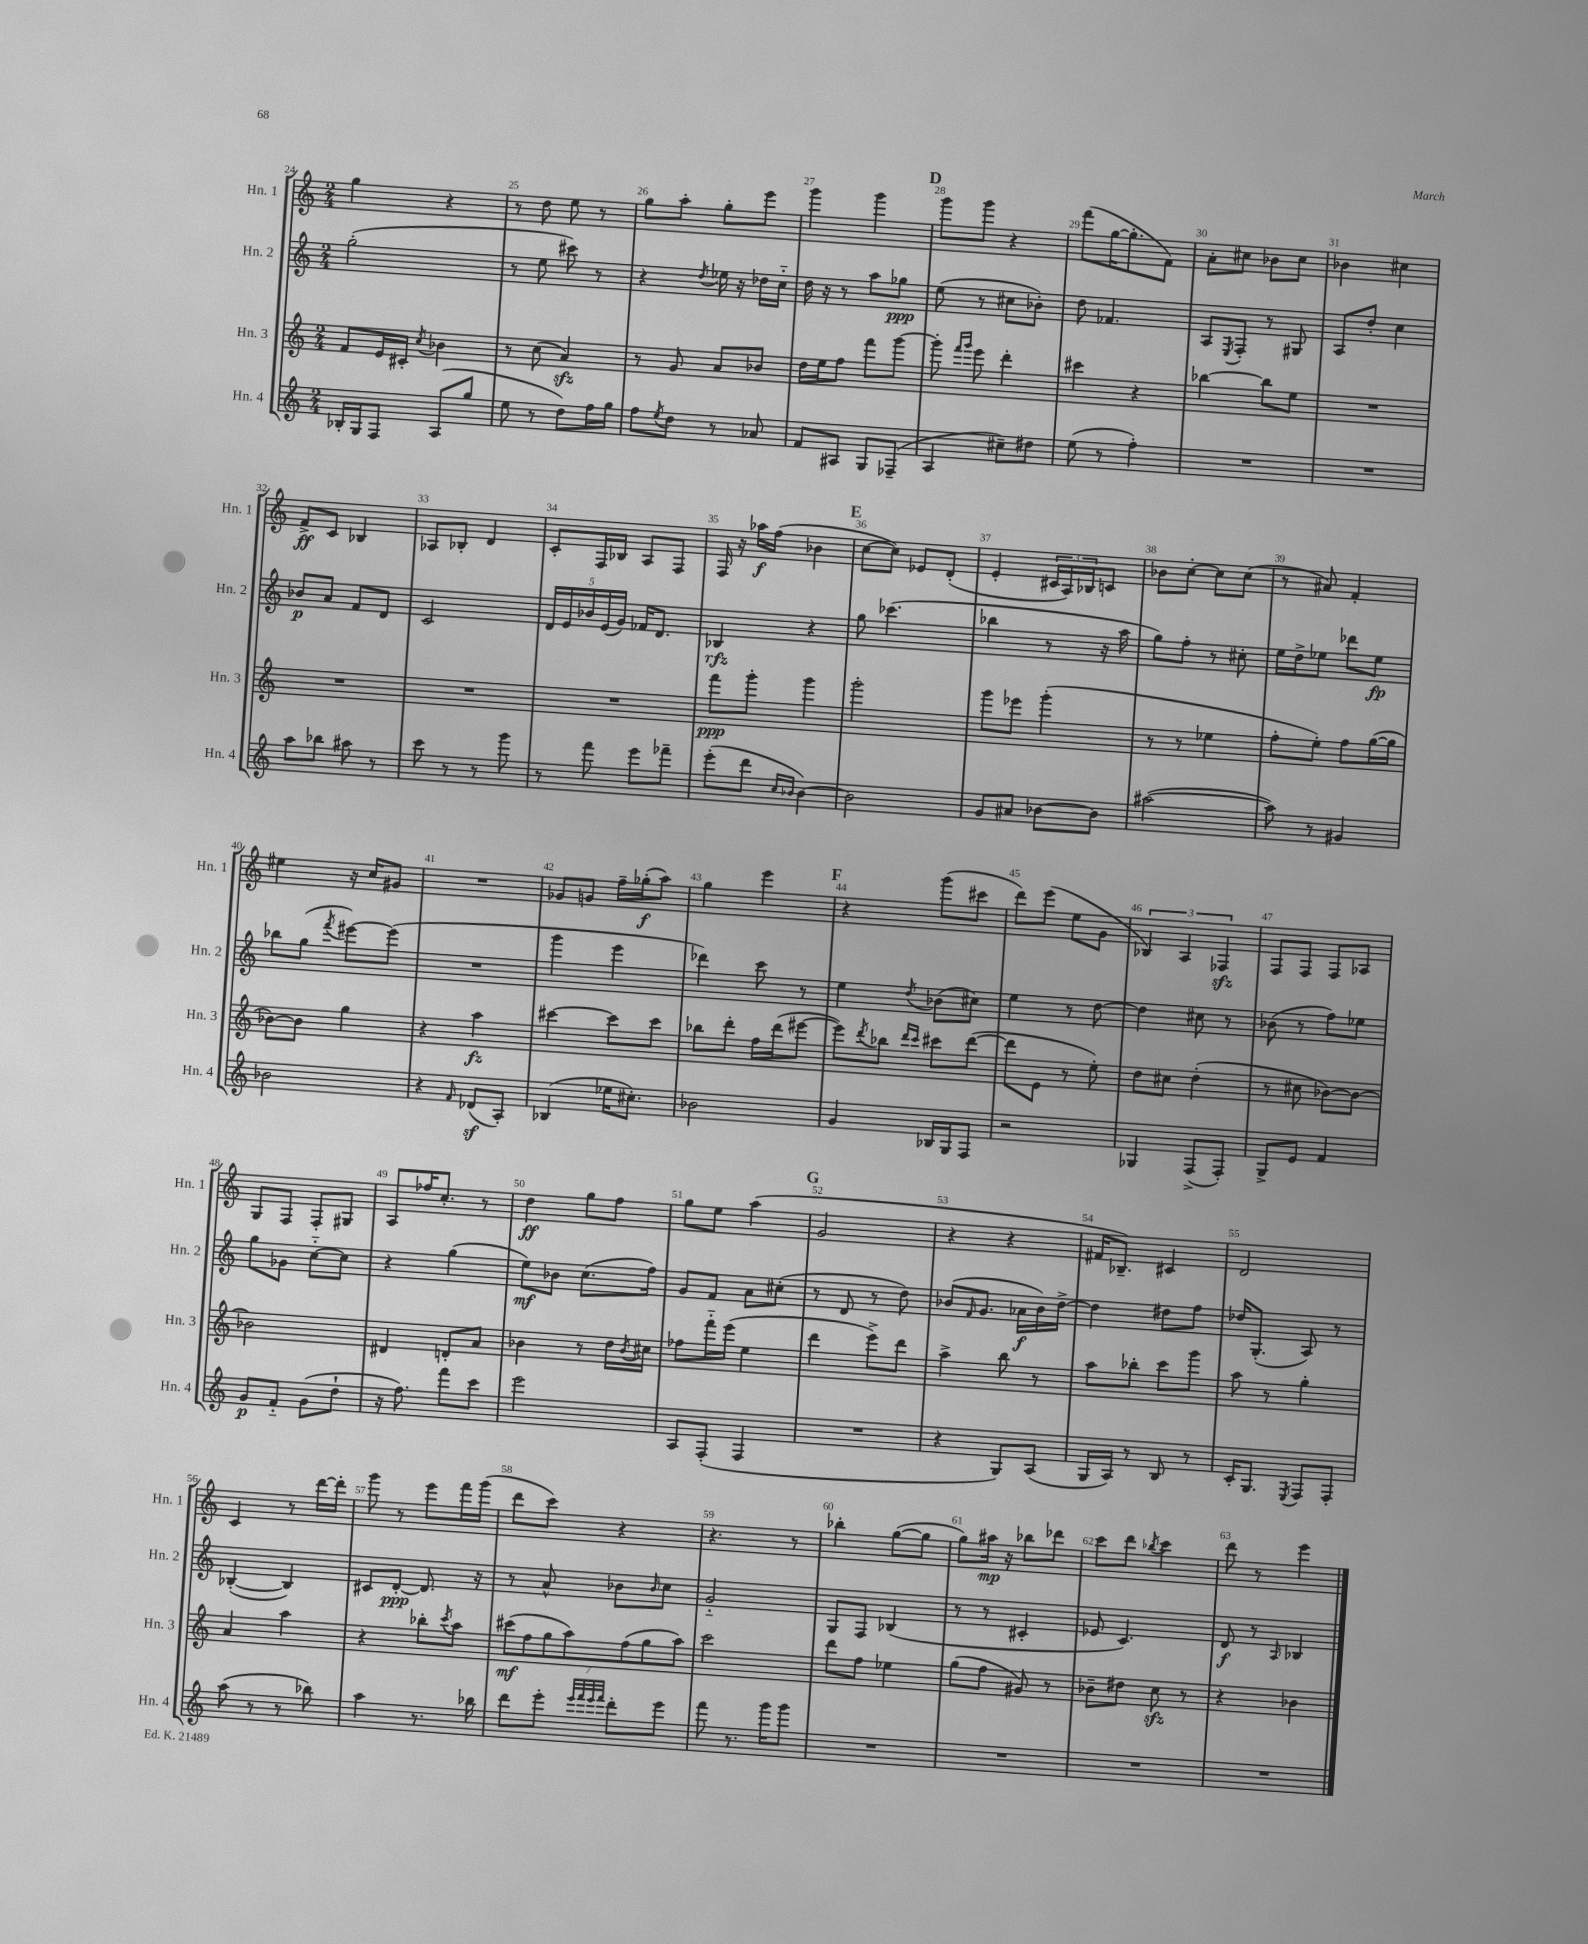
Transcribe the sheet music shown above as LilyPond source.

<<
\new StaffGroup <<
\new Staff = "s0" \with { instrumentName = "Hn. 1" shortInstrumentName = "Hn. 1" } {
    \clef treble \key c \major \numericTimeSignature \time 2/4
    g''4 r4 |
    r8 d''8 e''8 r8 |
    g''8 a''8-. g''8-. e'''8 |
    g'''4 g'''4 |
    \mark \markup { \bold "D" } g'''8 g'''8 r4 |
    f'''8( g''16~ g''8.-. f'8) |
    a'8-. cis''8 bes'8 cis''8 |
    bes'4 cis''4 |
    f'8->\ff c'8 bes4 |
    aes8 bes8-. d'4 |
    c'8-. f16 bes16 a8 f8 |
    f16 r16 aes''16\f f''16( bes'4 |
    \mark \markup { \bold "E" } c''8~ c''8) ees'8 d'8-.( |
    e'4-. \tuplet 3/2 { cis'16 a16) bes16 } c'8 |
    bes'8 c''8~-. c''8 c''8( |
    r8 ais'8) f'4-. |
    eis''4 r16 c''16 gis'8 |
    R2 |
    ges'8 g'8 f''16-- ges''16-.\f( a''8) |
    g''4 e'''4 |
    \mark \markup { \bold "F" } r4 g'''8( cis'''8 |
    d'''8) e'''8( e''8 g'8 |
    \tuplet 3/2 { bes4) a4 fes4\sfz } |
    f8 f8 f8 aes8 |
    g8 f8 f8-. gis8 |
    a8 fes''16 c''8.-. r8 |
    d''4\ff g''8 f''8 |
    g''8 e''8 a''4( |
    \mark \markup { \bold "G" } g'2 |
    r4 r4 |
    fis'16 bes8.--) cis'4 |
    d'2 |
    c'4 r8 d'''16~ d'''16-. |
    g'''8 r8 e'''8 f'''16 g'''16( |
    d'''8 c'''8) r4 |
    r4. r8 |
    bes''4-. g''8~( g''8 |
    g''8) ais''16\mp r16 bes''8 des'''8 |
    c'''8 d'''8 \acciaccatura { bes''8 } c'''4 |
    d'''8 r8 e'''4 \bar "|." |
}
\new Staff = "s1" \with { instrumentName = "Hn. 2" shortInstrumentName = "Hn. 2" } {
    \clef treble \key c \major \numericTimeSignature \time 2/4
    g''2-.( |
    r8 e''8 cis'''8) r8 |
    r4 \acciaccatura { d''8 } ees''16 r16 des''16 c''16-_ |
    d''16 r16 r8 a''8 ges''8\ppp |
    \mark \markup { \bold "D" } e''8( r8 cis''8 bes'8-.) |
    d''8 fes'4. |
    a8 \acciaccatura { e8 } f8-. r8 gis8 |
    a8 d''8-. c''4 |
    bes'8\p a'8 f'8 d'8 |
    c'2 |
    \tuplet 5/4 { d'16 e'16 bes'16 e'16( g'16) } fes'16 d'8. |
    bes4\rfz r4 |
    \mark \markup { \bold "E" } g''8 ces'''4.( |
    bes''4 r8 r16 a''16 |
    g''8) f''8-. r8 cis''8-. |
    e''16 d''16-> ees''8 des'''8 ees''8\fp |
    bes''8 g''8( \acciaccatura { f'''8 } eis'''8~) eis'''8( |
    R2 |
    g'''4 e'''4 |
    des'''4) c'''8 r8 |
    \mark \markup { \bold "F" } e''4 \acciaccatura { d''8 } bes'8( cis''8) |
    e''4 r8 d''8~ |
    d''4 cis''8 r8 |
    bes'8( r8 f''8) ees''8 |
    g''8 ges'8 c''8~-_ c''8 |
    r4 g''4( |
    e''8\mf) bes'8 c''8.( f''16) |
    g'8 f'8 a'8 cis''8-.( |
    \mark \markup { \bold "G" } r8 d'8 r8 d''8) |
    bes'8( \grace { f'16 } g'8. aes'16\f bes'16) d''16~-> |
    d''4 dis''8 f''8 |
    des''16 g8.-.( a8) r8 |
    bes4~-.( bes4) |
    cis'8 d'8~-.\ppp d'8. r16 |
    r8 a'8-^ bes'8 \grace { bes'16 } c''8 |
    g'2-_ |
    g8 f8 bes4( |
    r8 r8 cis'4-. |
    ees'8 c'4.) |
    d'8\f r8 \grace { a16 } bes4 \bar "|." |
}
\new Staff = "s2" \with { instrumentName = "Hn. 3" shortInstrumentName = "Hn. 3" } {
    \clef treble \key c \major \numericTimeSignature \time 2/4
    f'8 e'16 cis'16-. \acciaccatura { c''8 } bes'4 |
    r8 c''8( a'4\sfz) |
    r8 g'8 a'8 bes'8 |
    d''16 e''16 f''8 f'''8 g'''8~ |
    \mark \markup { \bold "D" } g'''8-. \grace { f'''16 g'''16 } e'''8 d'''4-. |
    cis'''4 r4 |
    bes''4~ bes''8 e''8 |
    R2 |
    R2 |
    R2 |
    R2 |
    f'''8\ppp g'''8-. g'''4 |
    \mark \markup { \bold "E" } g'''2-. |
    g'''8 ees'''8 g'''4-.( |
    r8 r8 ees''4 |
    f''8-. e''8-.) f''8 g''16~( g''16 |
    bes'8~) bes'8 g''4 |
    r4 a''4\fz |
    cis'''4~ cis'''8 cis'''8 |
    bes''8 d'''8-. f''16 d'''16( eis'''8~ |
    \mark \markup { \bold "F" } eis'''8) \acciaccatura { d'''8 } bes''8 \grace { d'''16 c'''16 } cis'''8 d'''8~( |
    d'''8 e'8 r8 e''8-.) |
    d''8 cis''8 d''4-.( |
    r8 cis''8 bes'8~) bes'8~ |
    bes'2 |
    dis'4 d'8-. a'8 |
    bes'4 r8 d''16 \acciaccatura { bes'8 } cis''16 |
    fes''8 f'''16-_ e'''16( e''4 |
    \mark \markup { \bold "G" } d'''4 e'''8->) d'''8 |
    a''4-> b''8 r8 |
    a''8 bes''8-. c'''8 g'''8 |
    a''8 r8 g''4-. |
    a'4 a''4 |
    r4 bes''8-. \acciaccatura { c'''8 } a''8 |
    \tuplet 7/4 { cis'''8\mf( f''8 g''8 a''8) f''8( g''8 a''8) } |
    c'''2 |
    d'''8 f''8 ees''4 |
    g''8( f''8 gis'8) r8 |
    bes'8-- dis''8 c''8\sfz r8 |
    r4 bes'4 \bar "|." |
}
\new Staff = "s3" \with { instrumentName = "Hn. 4" shortInstrumentName = "Hn. 4" } {
    \clef treble \key c \major \numericTimeSignature \time 2/4
    bes16-. g16 f8 a8( g''8 |
    e''8 r8 d''8) f''16 g''16 |
    f''8 \acciaccatura { e''8 } d''8 r8 aes'8 |
    f'8 ais8 g8 fes8--( |
    \mark \markup { \bold "D" } a4 cis''8--) dis''8 |
    e''8( r8 f''4-.) |
    R2 |
    R2 |
    a''8 bes''8 ais''8 r8 |
    c'''8 r8 r8 g'''8 |
    r8 f'''8 e'''8 fes'''8-- |
    e'''8-.( d'''8 \grace { c''16 bes'16 } bes'4~) |
    \mark \markup { \bold "E" } bes'2 |
    g'8 ais'8 bes'8~ bes'8 |
    ais''2~( |
    ais''8) r8 gis'4 |
    bes'2 |
    r4 \grace { f'16 } des'8\sf( a8-.) |
    bes4( ees''16 cis''8.-.) |
    bes'2 |
    \mark \markup { \bold "F" } g'4 bes16 g16 f8 |
    r2 |
    ges4 f8->( f8-.) |
    g8-> e'8 f'4 |
    g'8\p f'8-_ g'8( d''8-! |
    r16 f''8.) f'''8 c'''8 |
    e'''2 |
    a8 f8-.( f4 |
    \mark \markup { \bold "G" } R2 |
    r4 g8) a8( |
    g16 a16) r8 b8 r8 |
    c'16-. g8. \acciaccatura { e8 } f8 f8-. |
    a''8( r8 r8 bes''8) |
    a''4 r8. bes''16 |
    d'''8 e'''8-. \grace { e'''32 f'''32 e'''32 f'''32 } d'''8-. e'''8 |
    f'''8 r8. g'''16 g'''8 |
    R2 |
    R2 |
    R2 |
    R2 \bar "|." |
}
>>
>>
\layout { \context { \Score currentBarNumber = #24 \override BarNumber.break-visibility = ##(#f #t #t) barNumberVisibility = #all-bar-numbers-visible } }
